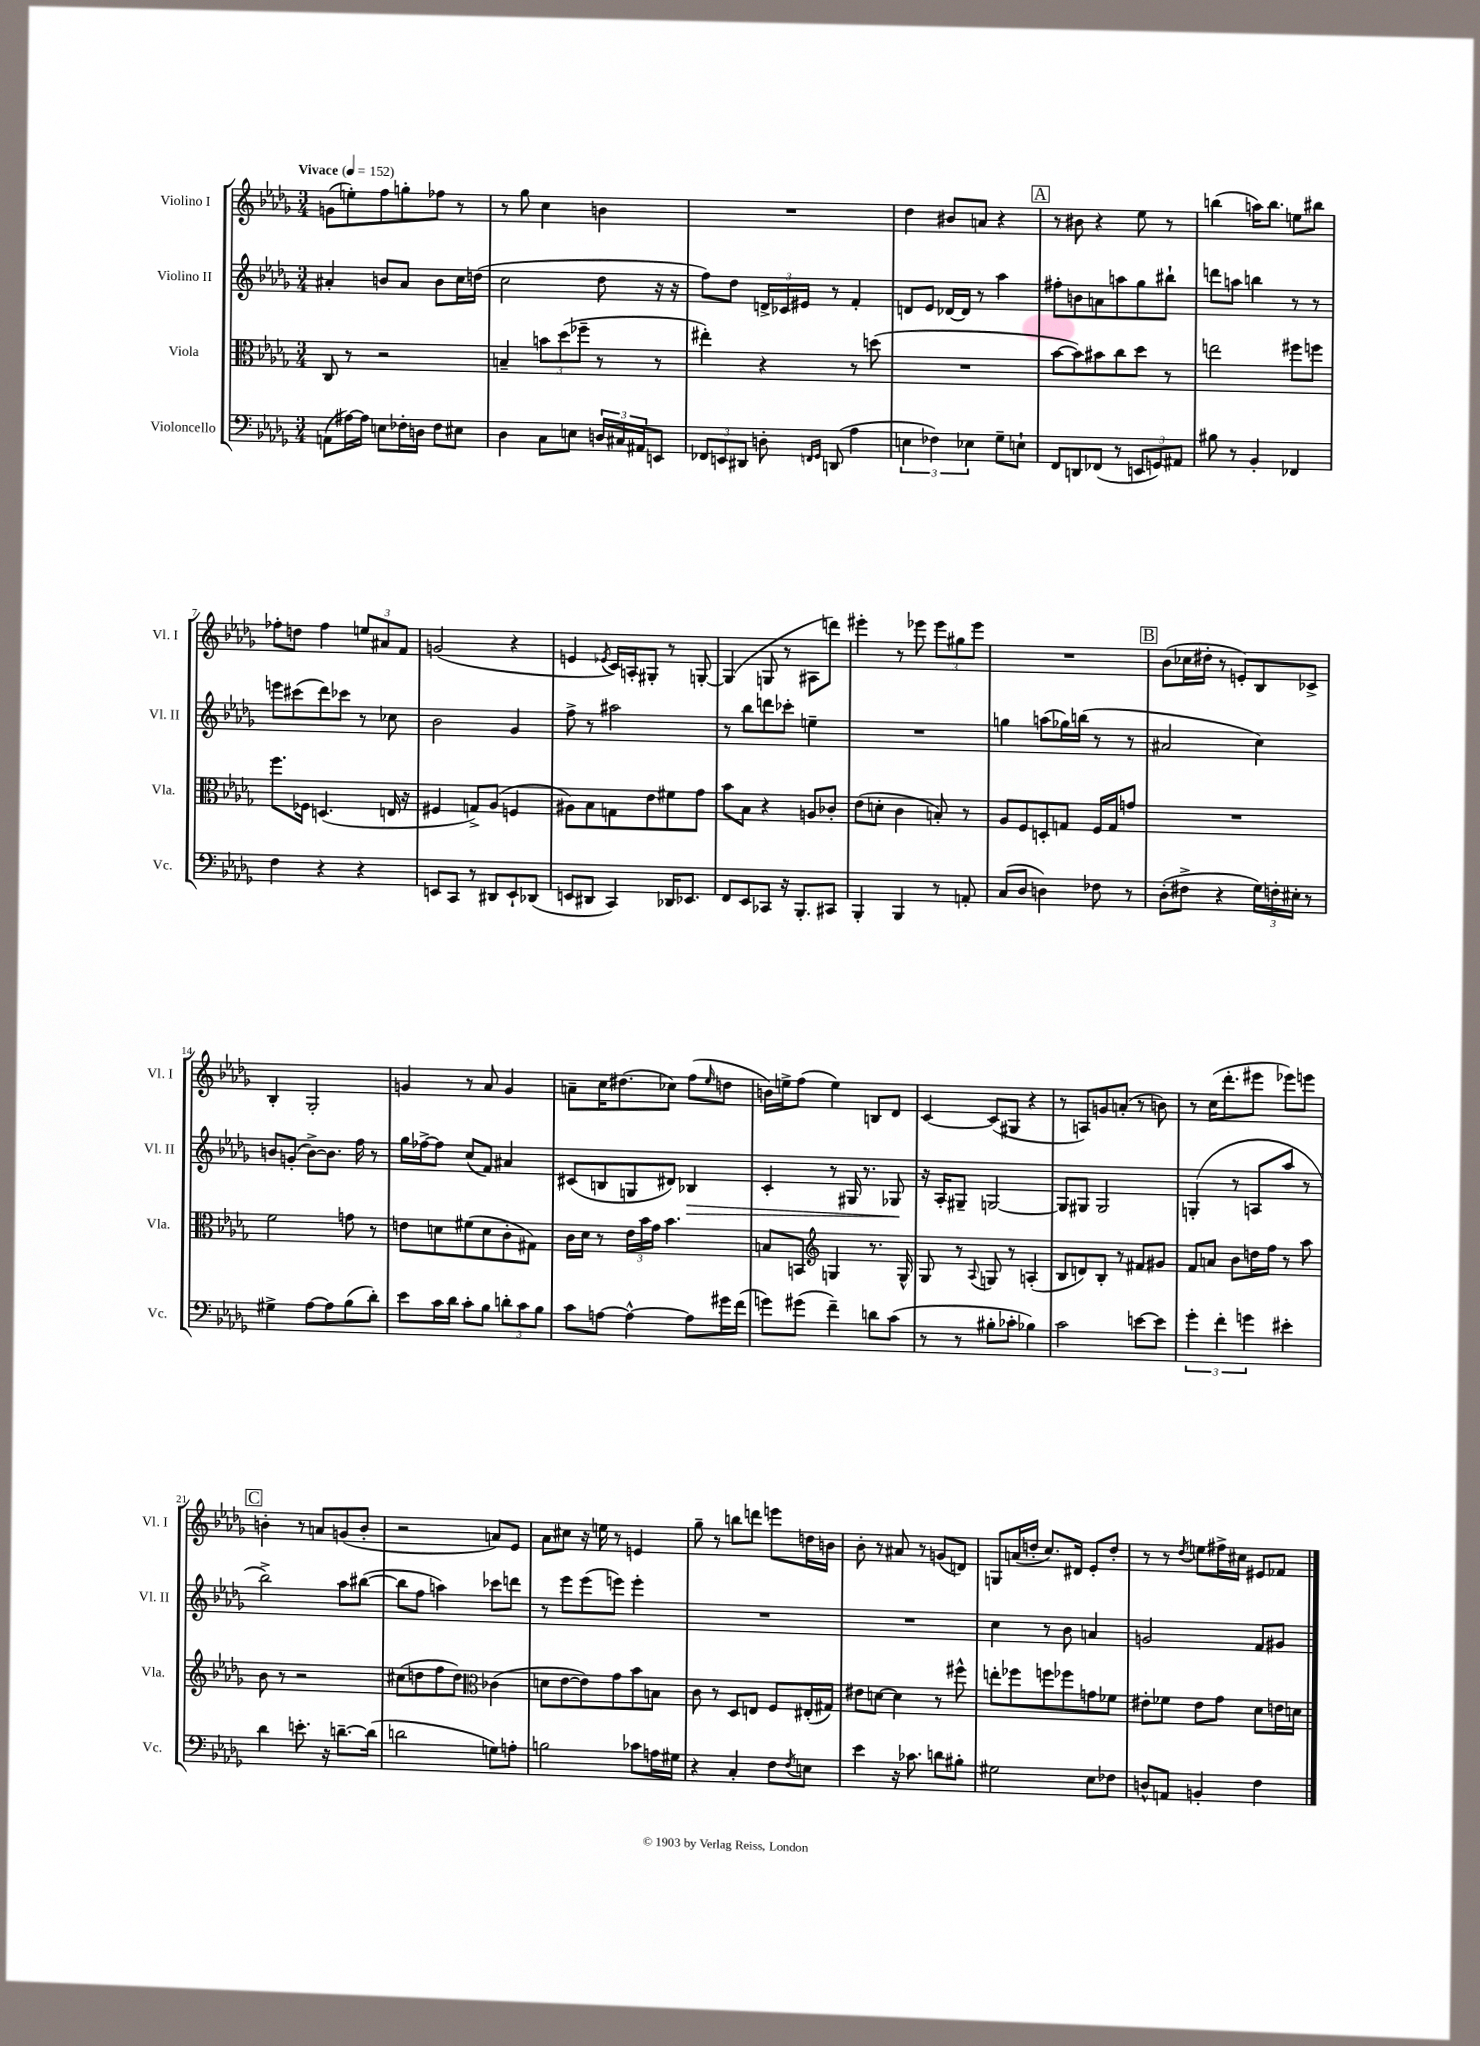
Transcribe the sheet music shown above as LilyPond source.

<<
\new StaffGroup <<
\new Staff = "s0" \with { instrumentName = "Violino I" shortInstrumentName = "Vl. I" } {
    \clef treble \key des \major \numericTimeSignature \time 3/4 \tempo "Vivace" 4 = 152
    g'8( e''8-.) f''8 g''8-. fes''8 r8 |
    r8 ges''8 c''4 b'4 |
    R2. |
    des''4 bis'8 a'8 r4 |
    \mark \markup { \box "A" } r8 bis'8 r4 ees''8 r8 |
    b''4( a''16) b''8. e''8 bis''8 |
    fes''8-. d''8 fes''4 \tuplet 3/2 { e''8 ais'8 f'8 } |
    g'2( r4 |
    e'4 \acciaccatura { ees'8 } c'16) a16-. gis8-. r8 g8~-. |
    g4( g8 r8 ais8 d'''8) |
    eis'''4-. r8 ees'''8 \tuplet 3/2 { ees'''8 gis''8 ees'''8 } |
    R2. |
    \mark \markup { \box "B" } bes'8( ces''16 dis''16-. r8 e'8-.) bes8 ces'8-> |
    bes4-. ges2-. |
    g'4 r8 aes'8 g'4 |
    a'8-- c''16 dis''8.( ces''8) f''8( \grace { ees''16 } d''8 |
    b'16) e''16-> f''8( e''4) b8 des'8 |
    c'4~ c'8( gis8 r4 |
    r8 a8) g'8 a'8-.( r8 b'8) |
    r8 c''16( des'''8.-. eis'''8 ees'''8) e'''8 |
    \mark \markup { \box "C" } b'4-. r8 a'8 g'8( b'8-. |
    r2 a'8) ees'8 |
    aes'8 cis''8 r16 e''16 r8 e'4 |
    ges''8-- r8 b''8 d'''8 e'''8 d''16 b'16 |
    bes'8-. r8 ais'8 r8 g'8( d'8) |
    g8 a'16( d''16-. c''8.) dis'16 ees'8-. d''8-. |
    r8 r8 \acciaccatura { des''8 } e''8 fis''16-> cis''16 eis'8 fes'8 \bar "|." |
}
\new Staff = "s1" \with { instrumentName = "Violino II" shortInstrumentName = "Vl. II" } {
    \clef treble \key des \major \numericTimeSignature \time 3/4
    ais'4-. b'8 ais'8 b'8 c''16 d''16( |
    c''2 des''8 r16 r16 |
    f''8) des''8 \tuplet 3/2 { d'16-> ces'16 eis'16 } r8 f'4-. |
    d'8 ees'8 des'16~ des'16 r8 aes''4 |
    \mark \markup { \box "A" } fis''8-. b'8 a'8 a''8 ges''8 bis''8-! |
    d'''8 a''8 b''4 r8 r8 |
    e'''8 cis'''8( des'''8) ces'''8 r8 ces''8 |
    bes'2 ges'4 |
    f''8-> r8 ais''2 |
    r8 bes''8 d'''8 ces'''8-. e''4-- |
    R2. |
    g''4 a''8( ges''16) b''16( r8 r8 |
    \mark \markup { \box "B" } ais'2 c''4) |
    b'8 g'8-.( b'8~->) b'8. f''16 r8 |
    ges''16 fes''16~-> fes''8 c''8( f'8) ais'4 |
    cis'8( b8 g8 dis'8) bes4\> |
    c'4-. r8 gis16 r8. ges8\! |
    r16 aes16-. gis8-- g2~ |
    g8 gis8 gis2 |
    g4-.( r8 a8 aes''8 r8 |
    \mark \markup { \box "C" } bes''2->) aes''8 bis''8~( |
    bis''8 f''8 a''4) ces'''8 d'''8 |
    r8 ees'''8 ees'''8( e'''8) e'''4-. |
    R2. |
    R2. |
    c''4 r8 bes'8 a'4 |
    g'2 f'8 gis'8 \bar "|." |
}
\new Staff = "s2" \with { instrumentName = "Viola" shortInstrumentName = "Vla." } {
    \clef alto \key des \major \numericTimeSignature \time 3/4
    c8 r8 r2 |
    b4-- \tuplet 3/2 { b'8 des''8( fes''8-- } r8 r8 |
    eis''4-.) r4 r8 d''8( |
    R2. |
    \mark \markup { \box "A" } bes'8~ bes'8) bis'8 c''8 des''8 r8 |
    e''2 fis''8 f''8 |
    f''8. fes16 d4.( e16 r16 |
    fis4 g8->) aes8( f4 |
    ais8) bes8 g8 ees'8 fis'8 ges'8 |
    bes'8 bes8 r4 a8 ces'8-. |
    ees'8( d'8-. c'4 b8-.) r8 |
    aes8 f8 d8-. g8 f16 g16 g'8 |
    \mark \markup { \box "B" } R2. |
    f'2 g'8 r8 |
    e'8 d'8 fis'8( d'8 c'8-. gis8) |
    c'16 des'16 r8 \tuplet 3/2 { ees'16 bes'16 ges'16 } bes'4. |
    b8 b,8 \clef treble g4 r8. g16-^ |
    ges8 r8 \appoggiatura { aes8 } g8 r8 a4-.( |
    bes8 d'8) bes8-. r8 fis'8 gis'8 |
    f'8 a'8 bes'8 d''16 f''16 r8 aes''8 |
    \mark \markup { \box "C" } bes'8 r8 r2 |
    cis''8( d''8 f''8 d''8) \clef alto ces'4( |
    d'8 ees'8~ ees'8) ges'8 bes'8 b8 |
    c'8 r8 des8 e8 f8 eis16-.( gis16) |
    eis'8 d'8~ d'4 r8 fis''8-^ |
    e''8-. fes''8 f''8 fes''8 g'8 fes'8 |
    eis'8-. fes'8 eis'8 ges'8 des'8 e'16 d'16 \bar "|." |
}
\new Staff = "s3" \with { instrumentName = "Violoncello" shortInstrumentName = "Vc." } {
    \clef bass \key des \major \numericTimeSignature \time 3/4
    a,8( ais16~) ais16 e8 fes16-. d16 fes8 eis8 |
    des4 c8 e8 \tuplet 3/2 { d16 cis16 ais,16 } e,8 |
    \tuplet 3/2 { fes,8 e,8 dis,8 } d8-. \grace { f,16 ges,16 } d,8( aes4 |
    \tuplet 3/2 { e4 fes4) ees4 } ges8-- e8-! |
    \mark \markup { \box "A" } f,8 d,8 fes,8( r8 \tuplet 3/2 { e,8 g,8) ais,8 } |
    bis8 r8 bes,4-. fes,4 |
    f4 r4 r4 |
    e,8 c,8 r8 dis,8 e,8-! des,8( |
    e,8 dis,8 c,4) des,16 ees,8. |
    f,8 ees,8 ces,8 r16 bes,,8.-. cis,8 |
    bes,,4-. bes,,4 r8 a,8-. |
    c8( des8 d4) fes8 r8 |
    \mark \markup { \box "B" } des8-.( fis8-> r4 \tuplet 3/2 { ges16) f16-. eis16-. } r8 |
    gis4-> aes8~ aes8 bes8( des'8-.) |
    ees'8 c'16 des'16 c'8-. bes8 \tuplet 3/2 { d'8-. c'8 bes8 } |
    c'8 a8~ a4~-^ a8 gis'16 f'16( |
    g'8) gis'8( f'4--) d'8 c'8( |
    r8 r8 bis8-. ces'8-. bes4) |
    c'2 e'8~ e'8 |
    \tuplet 3/2 { ges'4-. f'4-. g'4 } eis'4-. |
    \mark \markup { \box "C" } des'4 e'8.-. r16 d'8.~-- d'16( |
    d'2 g8) a8-. |
    b2 ces'8 a16 gis16 |
    r4 c4-. f8 \acciaccatura { f8 } e8 |
    ees'4 r16 ces'8. d'8 bis8-. |
    gis2 ees8 fes8 |
    d8-^ a,8 b,4-. f4 \bar "|." |
}
>>
>>
